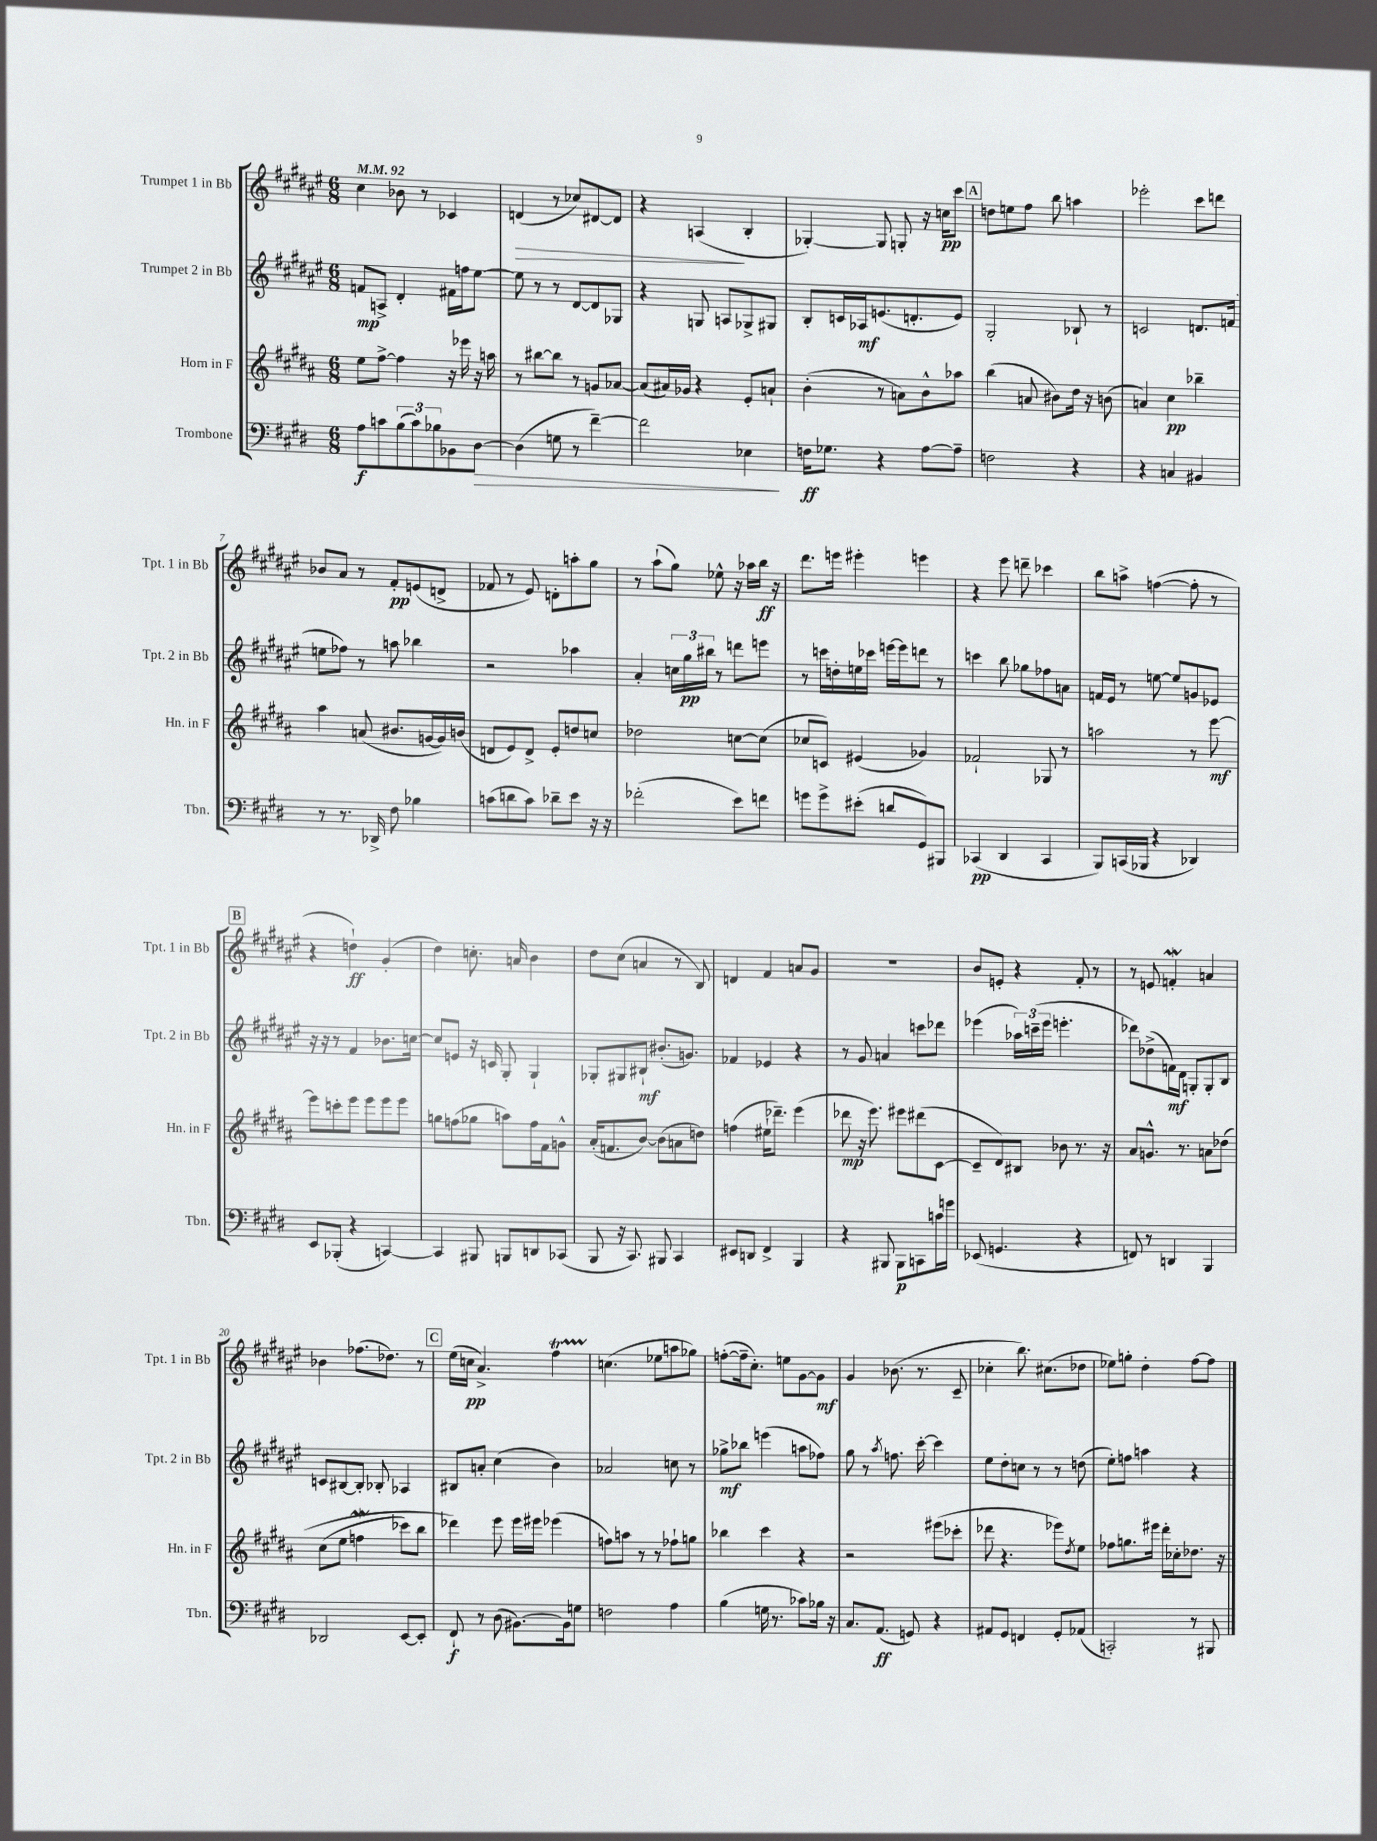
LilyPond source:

<<
\new StaffGroup <<
\new Staff = "s0" \with { instrumentName = "Trumpet 1 in Bb" shortInstrumentName = "Tpt. 1 in Bb" } {
    \clef treble \key fis \major \numericTimeSignature \time 6/8 \tempo 4 = 92
    cis''4 bes'8 r8 ces'4 |
    d'4\>( r8 ces''8) dis'8~ dis'8 |
    r4 a4\!( b4-. |
    ges4~-.) ges8 g8-. r16 c''16\pp cis'''8 |
    \mark \markup { \box "A" } d''8 e''8 fis''8 b''8 a''4 |
    ees'''2-. cis'''8 d'''8 |
    bes'8 ais'8 r8 fis'8-.\pp e'8( d'8-> |
    fes'8 r8 eis'8) d'8-. a''8-. gis''8 |
    r8 ais''8-!( gis''8) ees''8-^ r16 aes''16 b''16\ff r16 |
    dis'''8. e'''16 eis'''4-. e'''4 |
    r4 eis'''8 d'''8-- ces'''4 |
    b''8 a''8-> f''4~( f''8-. r8 |
    \mark \markup { \box "B" } r4 d''4-!\ff) gis'4-.( |
    dis''4) c''8.-. a'16 b'4 |
    dis''8 cis''8( a'4 r8 b8) |
    d'4 fis'4 a'8 gis'8 |
    R2. |
    b'8 e'8-. r4 fis'8-. r8 |
    r8 e'8 f'4-.\mordent a'4 |
    bes'4 fes''8.( des''8.) r8 |
    \mark \markup { \box "C" } eis''16( c''16\pp ais'4.->) fis''4\startTrillSpan |
    c''4.\stopTrillSpan( ees''8 a''8 ges''8) |
    f''8~-.( f''16-- cis''8.-.) e''8 gis'8~ gis'8\mf |
    gis'4 bes'8.( r8. cis'8-- |
    ces''4-. b''8.) cis''8.( des''8 |
    ees''8) g''8-. dis''4-. fis''8~ fis''8 \bar "|." |
}
\new Staff = "s1" \with { instrumentName = "Trumpet 2 in Bb" shortInstrumentName = "Tpt. 2 in Bb" } {
    \clef treble \key fis \major \numericTimeSignature \time 6/8
    f'8\mp a8-> dis'4-. fis'16 f''16 eis''8~ |
    eis''8 r8 r8 dis'8~ dis'8 ges8 |
    r4 g8 a8 ges8-> gis8 |
    b8-. c'16 aes16\mf e'8.( d'8.-. e'8) |
    \mark \markup { \box "A" } gis2-. bes8-! r8 |
    c'2 d'8. f'16( |
    e''8 fes''8) r8 a''8 bes''4 |
    r2 aes''4 |
    ais'4-. \tuplet 3/2 { c''16 gis''16\pp bis''16 } r8 d'''8 e'''8 |
    r8 c'''16 d''16-. e''16 ces'''16 e'''16~ e'''16 d'''8 r8 |
    c'''4 b''8 ges''8 fes''8 a'8 |
    f'16 eis'16 r8 e''8~ e''8 g'8 ees'8 |
    \mark \markup { \box "B" } r16 r16 r8 fis'4 bes'8. c''16~ |
    c''8 e'8 r16 c'16 gis8-. gis4-! |
    ges8-. gis8 bis8-!\mf bis'8.-.( g'8.) |
    fes'4 ees'4 r4 |
    r8 gis'8 a'4 c'''8 des'''8 |
    ees'''4( \tuplet 3/2 { aes''16) c'''16--( ees'''16 } e'''4.-. |
    des'''8) des''8->( f'16\mf) dis'16 g8-. g8-. b8 |
    c'8 bis8~ bis8-. bes8-. aes4 |
    \mark \markup { \box "C" } bis8 a'8-. cis''4( b'4) |
    aes'2 c''8 r8 |
    ges''8->\mf bes''8 e'''4( a''8 fes''8) |
    gis''8 r8 \acciaccatura { ais''8 } f''8. cis'''16~-. cis'''4 |
    eis''8 dis''8-. c''8 r8 r8 d''8( |
    eis''8-.) f''8 a''4 r4 \bar "|." |
}
\new Staff = "s2" \with { instrumentName = "Horn in F" shortInstrumentName = "Hn. in F" } {
    \clef treble \key b \major \numericTimeSignature \time 6/8
    e''8 fis''8~-> fis''4 r16 ees'''16 r16 a''16 |
    r8 bis''8~ bis''8 r8 g'8 aes'8~ |
    aes'8( ais'16) ges'16 r4 e'8-. a'8-! |
    b'4-.( r8 a'8) b'8-^ aes''8 |
    \mark \markup { \box "A" } b''4( a'8 bis'8) dis''16 r16 b'8( |
    a'4) cis''4\pp bes''4-- |
    ais''4 a'8( bis'8. g'16~ g'16) b'16( |
    d'8 e'8) d'8-> e'8-. d''8 c''8 |
    des''2 c''8~ c''8( |
    ces''8 c'8) eis'4( ges'4) |
    fes'2-! ges8 r8 |
    a''2 r8 e'''8~\mf |
    \mark \markup { \box "B" } e'''8 c'''8-. e'''8 e'''8 e'''8 e'''8 |
    g''8 f''8( ges''8 a''8) f''16 fis'16 g'8-^ |
    ais'16-.( f'8. b'8~) b'8( a'8 d''8) |
    f''4( eis''16-! des'''8.--) e'''4( |
    des'''8\mp r16 e'''8.) eis'''8 dis'''8( cis'8~ |
    cis'8-- dis'8) bis8 bes'8 r8. r16 |
    ais'8 g'8.-^ r8. a'8 des''8\( |
    cis''8( e''8 f''4\mordent ces'''8) b''8 |
    \mark \markup { \box "C" } des'''4\) e'''8 e'''16 eis'''16 ees'''4( |
    f''8) a''8 r8 r8 fes''8-! g''8 |
    bes''4 cis'''4 r4 |
    r2 eis'''8( ces'''8-. |
    des'''8 r4. ees'''8) \acciaccatura { dis''8 } e''8 |
    fes''8 g''8. eis'''16 dis'''16-. ces''16-. des''8. r16 \bar "|." |
}
\new Staff = "s3" \with { instrumentName = "Trombone" shortInstrumentName = "Tbn." } {
    \clef bass \key e \major \numericTimeSignature \time 6/8
    a8\f c'8 \tuplet 3/2 { b8( c'8) bes8 } bes,8 dis8~\> |
    dis4( g8 r8 fis'4~--) |
    fis'2 ees4\! |
    f16\ff ges8. r4 a8~ a8-- |
    \mark \markup { \box "A" } f2 r4 |
    r4 c4 bis,4 |
    r8 r8. des,16-> fis8 bes4 |
    c'8( d'8 c'8) des'8-- e'8 r16 r16 |
    fes'2-.( e'8) f'8 |
    g'8 g'8-> eis'8-.( d'8 gis,8) bis,,8 |
    ces,4\pp( dis,4 ces,4 |
    b,,8) c,16( bes,,16 r4 des,4) |
    \mark \markup { \box "B" } e,8 bes,,8-.( r4 c,4~) |
    c,4 bis,,8 b,,8 d,8 ces,8( |
    b,,8 r16 cis,8.) bis,,8 cis,4 |
    eis,8 d,8 fis,4-> b,,4 |
    r4 bis,,8 bis,,8\p c,8 c'16 g'16 |
    ees,8( g,4. r4 |
    f,8) r8 d,4 b,,4 |
    des,2 e,8~ e,8-. |
    \mark \markup { \box "C" } fis,8-!\f r8 dis8( bis,8.~) bis,16 g8 |
    f2 a4 |
    b4( g16 r8. ces'8) bes16 r16 |
    cis8. a,8.\ff( g,8) r4 |
    ais,8 gis,8 f,4 gis,8-. aes,8( |
    c,2-.) r8 bis,,8 \bar "|." |
}
>>
>>
